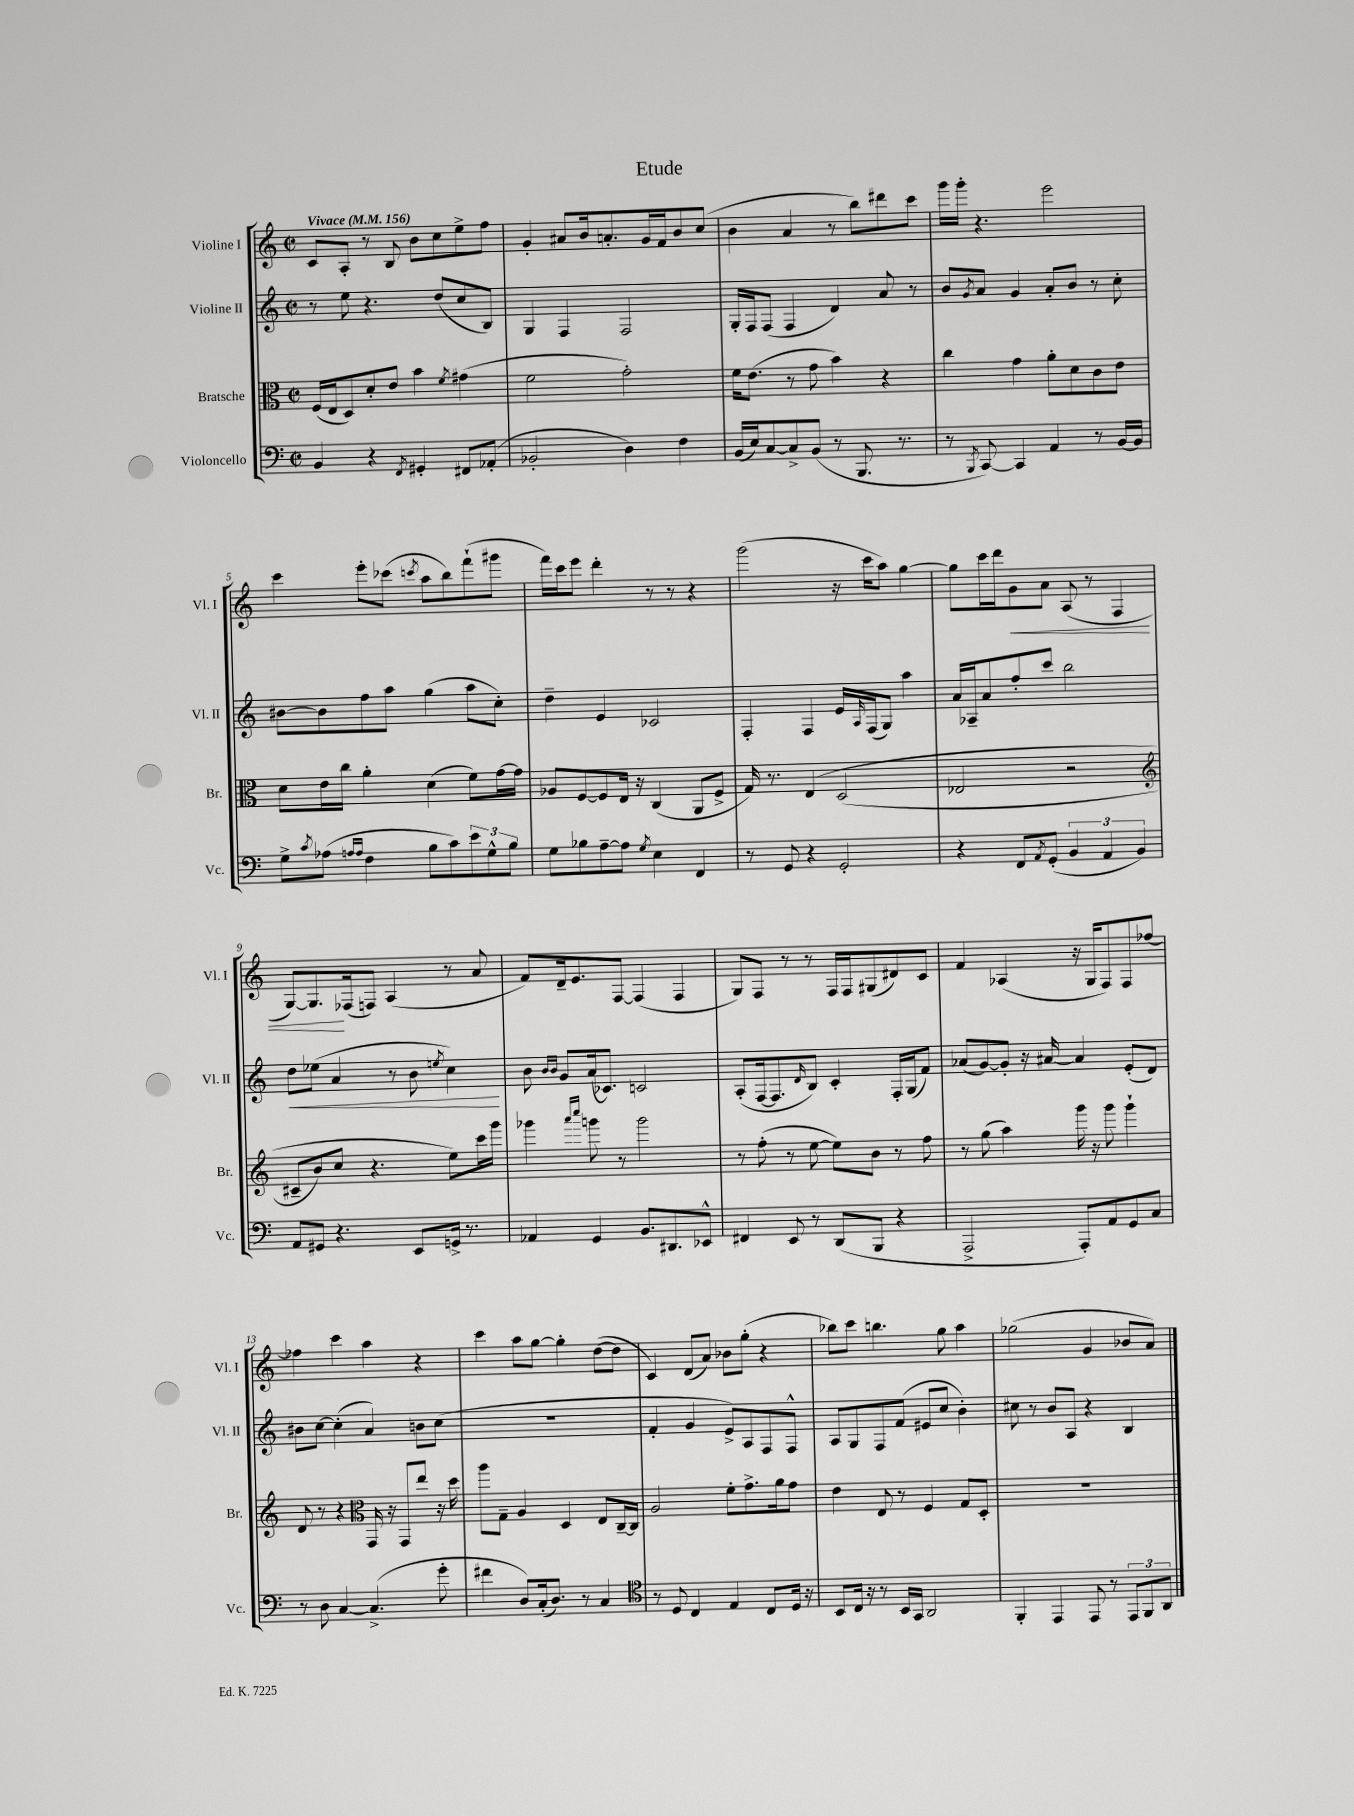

**kern	**kern	**kern	**kern
*staff4	*staff3	*staff2	*staff1
*clefF4	*clefC3	*clefG2	*clefG2
*k[]	*k[]	*k[]	*k[]
*M2/2	*M2/2	*M2/2	*M2/2
*met(c|)	*met(c|)	*met(c|)	*met(c|)
*MM156	*MM156	*MM156	*MM156
4BB	(16F	8r	8c
.	16E	.	.
.	8D)	8ee	8A'
4r	8d'	4.r	8r
.	8e	.	8B
8qFF	.	.	.
4GG#'	4b	.	8b
.	.	(8dd	8cc
.	8qf	.	.
8FF#	(4g#	8cc	8ee^
(8AA-'	.	8B)	8ff
=	=	=	=
2BB-'	2f	4G	4g'
.	.	4F	8a#
.	.	.	16b
.	.	.	8.a'
4D)	2g')	2F	.
.	.	.	16g
.	.	.	16f
4F	.	.	8b
.	.	.	(8cc
=	=	=	=
(16BB	16f	16G'	4b
16E)	(8.e	16F	.
[8C	.	(8F	.
8C^]	8r	4F	4a
(8BB	8g	.	.
8r	4b)	4d)	8r
8.BBB	.	.	8bb)
.	4r	8a	8ddd#
8.r	.	.	.
.	.	8r	8ccc
=	=	=	=
8r	4cc	8b	16ggg
.	.	.	16ggg'
8qBBB	.	8qg	.
[8CC)	.	8a	4.r
4CC]	4g	4g	.
4AA	8a'	8a'	2eee
.	8d	8b	.
8r	8c	8r	.
[16BB	8e	8cc'	.
16BB]	.	.	.
=	=	=	=
8G^	8d	[8b#	4ccc
8qc	.	.	.
(8A-	16e	8b#]	.
.	16cc	.	.
16qqA	.	.	.
16qqA	.	.	.
4F	4a'	8ff	8eee'
.	.	8aa	(8ccc-
.	.	.	8qccc
8B	(4d	(4gg	8aa
8c)	.	.	8bb)
12e	8f)	8aa	(8fff`
12G^^	.	.	.
.	[16g	8cc')	8ggg#
12B	.	.	.
.	16g]	.	.
=	=	=	=
8G	8A-	4dd~	16fff)
.	.	.	16ccc
8B-	[8F	.	8eee
[8A~	8F]	4e	4ddd'
8A]	16E	.	.
.	16r	.	.
8qG	.	.	.
4E	(4C	2c-	8r
.	.	.	8r
4FF	8AA	.	4r
.	8F^	.	.
=	=	=	=
8r	16G)	4F'	(2ggg
.	8.r	.	.
8GG	.	.	.
4r	&(4E	4F	.
2GG'	(2D	16e	16r
.	.	16qqA	.
.	.	(16F	16ccc
.	.	8G)	8aa)
.	.	4aa	[4gg
=	=	=	=
4r	2E-	16a	8gg]
.	.	16A-~	.
.	.	8a	16ccc
.	.	.	16ddd
8FF	.	8ff'	8g
8qAA	.	.	.
(8GG'	.	8ccc	8a
6BB	2r	2bb	(8A
.	.	.	8r
6AA	.	.	.
.	.	.	4F
6BB)	.	.	.
=	=	=	=
*	*clefG2	*	*
8AA	8c#~	8dd	[8G)
8GG#	8b)	(8ee-	8.G]
4.r	8cc	4a	.
.	.	.	(16F-
.	4.r	.	8F)
.	.	8r	(4A
8EE	.	8b	.
.	.	8qee	.
16GG^	8ee&)	4cc)	8r
8.r	.	.	.
.	16ccc	.	8a
.	16ggg	.	.
=	=	=	=
4AA-	4ggg-	8b	8f)
.	.	16qqb	.
.	.	16qqb	.
.	.	8g	16d~
.	.	.	8.e
.	16qqaaa	.	.
.	16qqcccc	.	.
4GG	8ggg	(16a	.
.	.	8.c-)	.
.	8r	.	[8F
8.BB	2ggg	2c	(4F]
8.DD#	.	.	.
.	.	.	4F
8EE-^^	.	.	.
=	=	=	=
4FF#	8r	(8A'	8G)
.	(8ff'	[16F	8F
.	.	8.F]	.
8EE	8r	.	8r
.	.	16qqd	.
8r	[8ee	8B)	8r
(8DD	8ee])	4c'	16F
.	.	.	16F
8BBB	8b	.	(8G#
4r	8r	16F'	8d#)
.	.	(16G	.
.	8ff	8f)	8c
=	=	=	=
2AAA^	8r	(8a-	4f
.	(8gg	[8g)	.
.	4aa)	8g']	(4A-
.	.	16r	.
.	.	[16a#	.
8AAA')	16ggg	4a#]	16r
.	16r	.	16G
8AA	8ggg	.	8F)
8GG	4ggg`	(8e'	8F
8C	.	8d)	[8ff-
=	=	=	=
8r	8d	8b#	4ff-]
8D	8r	[8cc	.
[4C	4r	(4cc']	4ccc
*	*clefC3	*	*
(4.C^]	16GG	4a)	4aa
.	16r	.	.
.	8GG	.	.
.	8ee	8b	4r
8g'	16r	(8cc	.
.	16dd	.	.
=	=	=	=
4f#	8aa	1r	4ccc
.	8G~	.	.
8D)	4A	.	8aa
(16C'	.	.	[8gg
8.D)	.	.	.
.	4D	.	4gg']
8r	.	.	.
4C	8E	.	([8dd
.	[16C~	.	8dd]
.	16C]	.	.
=	=	=	=
*clefC4	*	*	*
8r	2A	4f'	4c)
8D	.	.	.
4C	.	4g	(8d
.	.	.	8a)
4E	8f'	8e^)	8b-
.	8.g^	8A	(8gg'
8C	.	8F	4r
.	16a	.	.
16D	8g	8F^^	.
16r	.	.	.
=	=	=	=
8BB	4e	8A	8bb-)
16C	.	8G	8ccc
16r	.	.	.
8r	8E	8F	4.bb
16BB	8r	(8f	.
16GG	.	.	.
2AA	4F	8e#	.
.	.	8cc	8gg
.	8G	4b')	4aa
.	8D'	.	.
=	=	=	=
4FF'	1r	8cc#	(2gg-
.	.	8r	.
4EE	.	8b	.
.	.	8A	.
8EE	.	4r	4g
8r	.	.	.
12EE	.	4B	8b-
12FF	.	.	.
.	.	.	8a)
12AA	.	.	.
==	==	==	==
*-	*-	*-	*-
